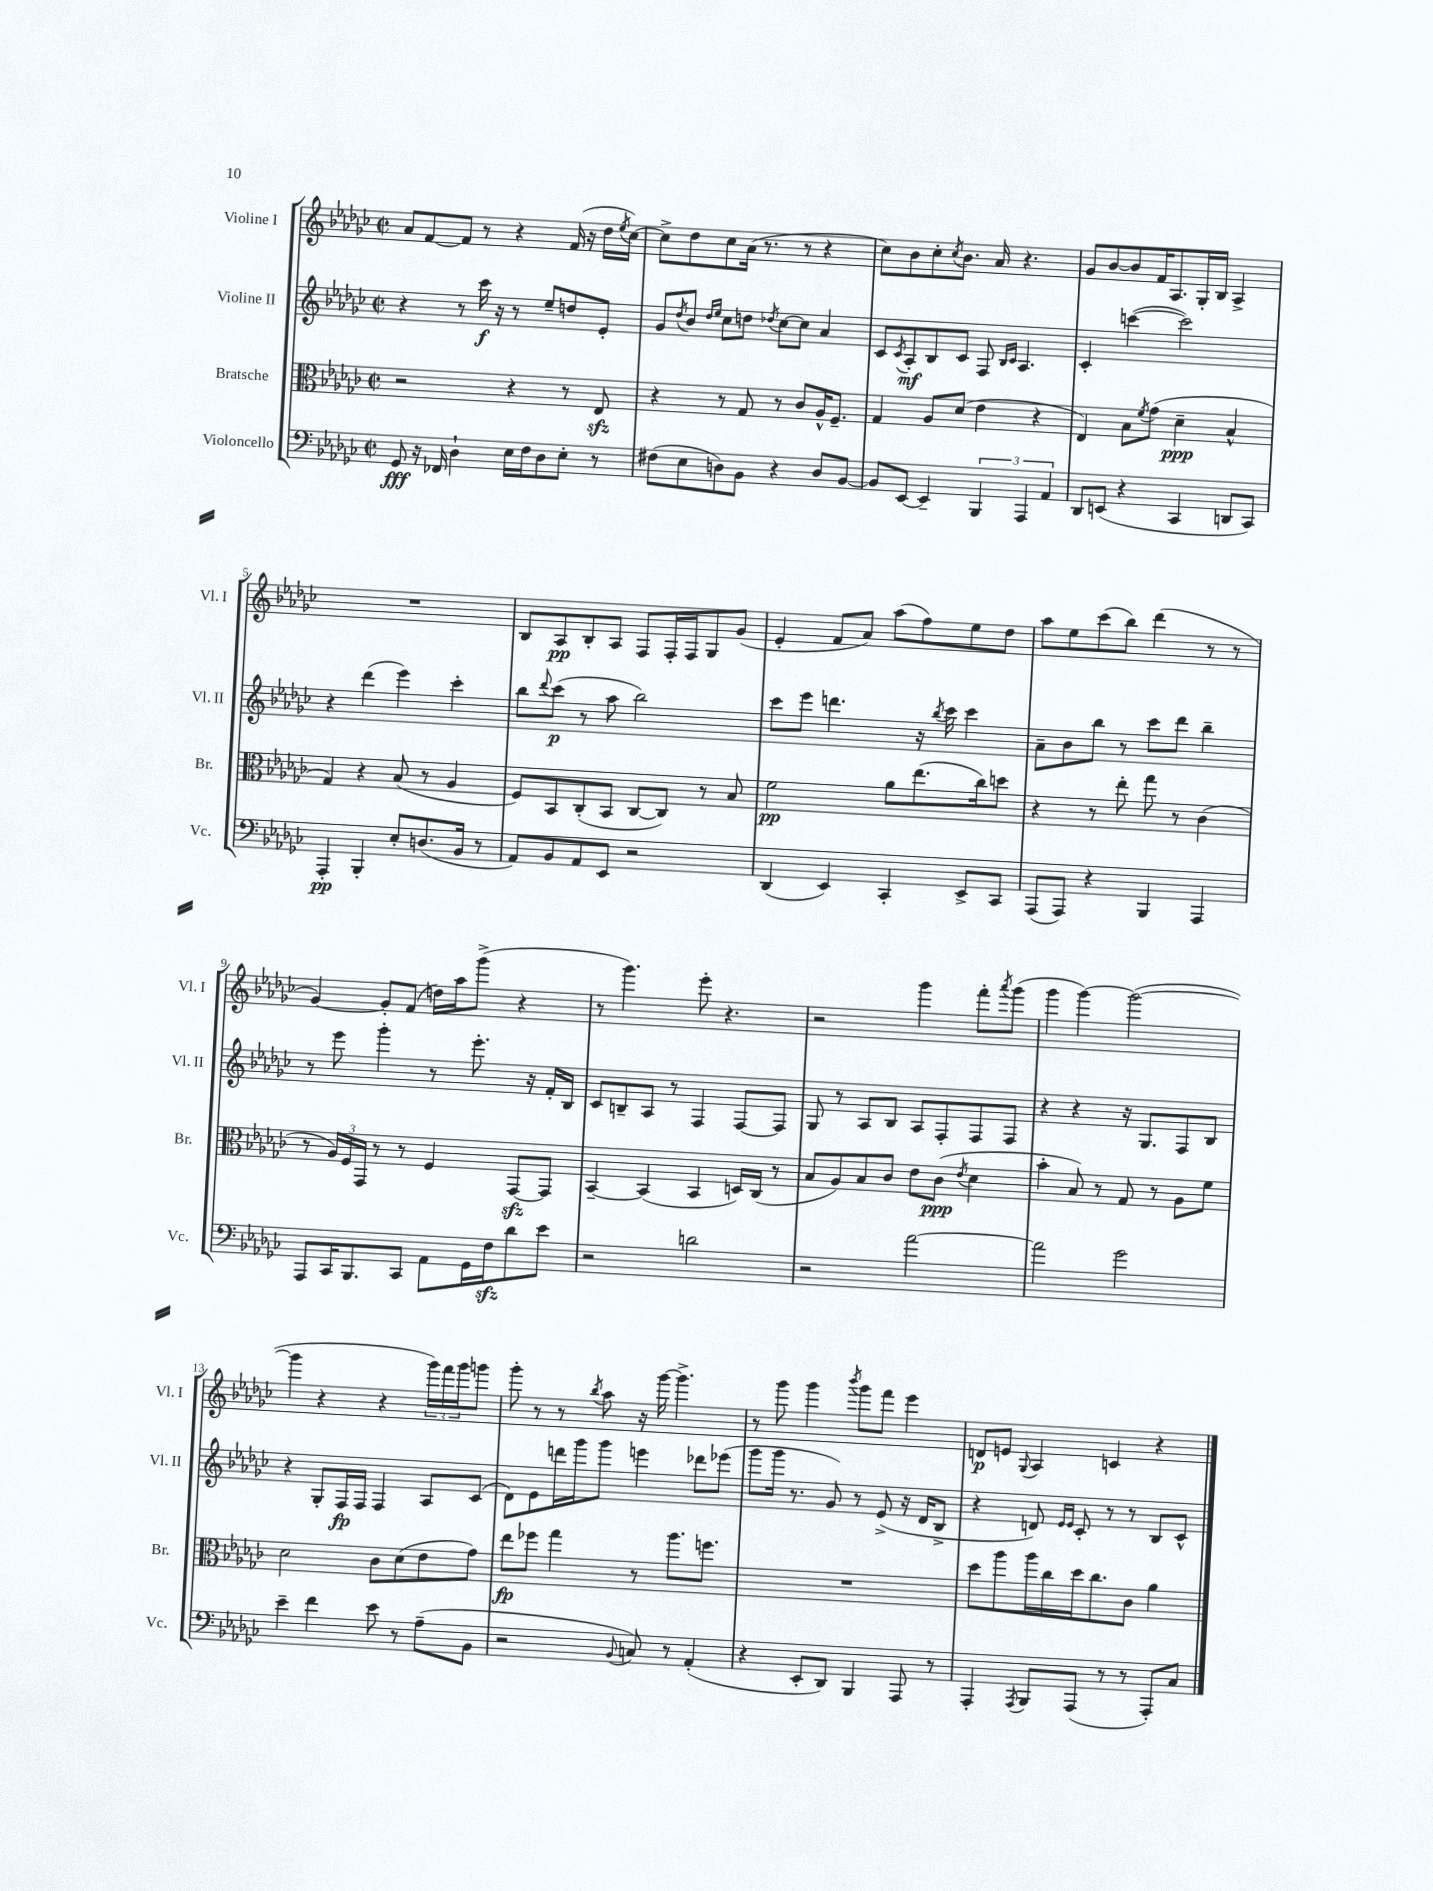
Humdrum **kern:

**kern	**kern	**kern	**kern
*staff4	*staff3	*staff2	*staff1
*clefF4	*clefC3	*clefG2	*clefG2
*k[b-e-a-d-g-c-]	*k[b-e-a-d-g-c-]	*k[b-e-a-d-g-c-]	*k[b-e-a-d-g-c-]
*M2/2	*M2/2	*M2/2	*M2/2
*met(c|)	*met(c|)	*met(c|)	*met(c|)
8GG-/	2r	4r	8a-/L
16r	.	.	[8f/
16FF-/	.	.	.
4D-`\	.	8r	8f/]J
.	.	16ccc-\	8r
.	.	16r	.
16E-\LL	4r	8r	4r
16F\J	.	.	.
8D-\	.	8ee-~/L	.
8E-'\J	8r	8dd/	(16f/
.	.	.	16r
8r	8E-/	8e-'/J	16dd-\LL
.	.	.	8qee-/
.	.	.	[16cc-\JJ)
=	=	=	=
(8F#\L	4r	8g-/L	8cc-^\]L
.	.	8qdd-/	.
8E-\	.	8b-/J	8dd-\
.	.	16qqdd-/LL	.
.	.	16qqee-/JJ	.
8D\)	8r	8cc-\L	8cc-\
8BB-\J	8G-/	8dd\J	(16a-\Jk
.	.	.	8.r
.	.	8qdd-/	.
4r	8r	[8cc-\L	.
.	8c-/L	8cc-\]J	8r
8D/L	16A-^^/K	4a-/	4r
.	8.F~/J	.	.
[8BB-/J	.	.	.
=	=	=	=
8BB-/]L	4G-/	8c-/L	8cc-\L)
.	.	8qc-/	.
[8EE-/J	.	8A-'/	8b-\
4EE-~/]	8A-/L	8B-/	8cc-'\
.	.	.	8qcc-/
.	(8d-/J	8c-/J	8.b-\J
6BBB-/	4e-\	8F/	.
.	.	.	16a-/
.	.	16qqB-/LL	.
.	.	16qqc-/JJ	.
.	.	4.A-/	4.r
6AAA-/	.	.	.
.	4r	.	.
6AA-/	.	.	.
=	=	=	=
8DD-/L	4E-/)	4c-'/	8g-/L
(8EE/J	.	.	[8b-/
4r	8B-\L	([4ccc\	8b-/]
.	8qf/	.	.
.	(8g-\J	.	16f/K
.	.	.	8.A-/
4CC-/	4d-~\	2ccc\])	.
.	.	.	16G-'/L
.	.	.	16B-/JJ
8DD/L	4B-^^/	.	4A-^/
8CC-/J)	.	.	.
=	=	=	=
4AAA-'/	4G-/)	4r	1r
4BBB-'/	4r	(4ddd-\	.
8E-'/L	(8B-/	4eee-\)	.
(8.D/	8r	.	.
.	4A-/	4ccc-'\	.
16BB-/Jk	.	.	.
8r	.	.	.
=	=	=	=
8AA-/L)	8F/L)	8bb-\L	8B-/L
.	.	8qqddd-/	.
8BB-/	8BB-/	(8ccc-\J	8A-/
8AA-/	(8C-'/	8r	8B-'/
8EE-/J	8BB-/J	8aa-\	8A-/J
2r	[8C-/L	2bb-\)	8F/L
.	8C-/]J)	.	16F'/L
.	.	.	16F/J
.	8r	.	8G-/
.	8B-/	.	(8g-/J
=	=	=	=
(4DD-/	2f\	8ccc-\L	4e-'/
.	.	8eee-\J	.
4EE-/)	.	4.ddd\	8f/L
.	.	.	8a-/J)
4CC-'/	8a-\L	.	(8aa-\L
.	(8.ee-\	16r	8ff\)
.	.	8qbb-/	.
.	.	16ccc-\	.
8EE-^/L	.	4ccc-\	8ee-\
.	16cc-\k)	.	.
8CC-/J	8dd\J	.	8dd-\J
=	=	=	=
(8AAA-/L	4r	8a-~\L	8aa-\L
8AAA-/J)	.	8b-\	8ee-\
4r	8r	8bb-\J	(8ccc-\
.	8ee-'\	8r	8bb-\J)
4BBB-/	8gg-\	8ccc-\L	(4ddd-\
.	8r	8ddd-\J	.
4AAA-/	(4c-\	4bb-~\	8r
.	.	.	8r
=	=	=	=
8AAA-/L	8r	8r	[4g-/)
16CC-/K	24A-/LL)	8eee-\	.
.	24F/	.	.
8.BBB-/	.	.	.
.	24GG-/JJ	.	.
.	8r	4ggg-'\	8g-'/]L
8CC-/J	8r	.	(8f/J
8AA-\L	4F/	8r	16dd\LL)
.	.	.	16aa-\J
16GG-\L	.	8.eee-'\	(8ggg-^\J
16F\J	.	.	.
8d-\	[8GG-/L	.	4r
.	.	16r	.
8e-\J	8GG-/]J	16f'/LL	.
.	.	16B-/JJ	.
=	=	=	=
2r	[4BB-~/	8c-/L	8r
.	.	8B~/	4.ggg-\)
.	(4BB-/]	8A-/J	.
.	.	8r	.
2d\	4BB-/	4F/	8eee-'\
.	.	.	4.r
.	16D/LL)	[8F/L	.
.	(16C-/JJ	.	.
.	8r	8F/]J	.
=	=	=	=
2r	8B-/L	8G-/	2r
.	8A-/)	8r	.
.	8B-/	8A-/L	.
.	8c-/J	8B-/J	.
[2a-\	8e-\L	8A-/L	4ggg-\
.	(8c-\J	8F'/	.
.	8qe-/	.	.
.	4d-\	8F/	8fff'\L
.	.	.	8qaaa-/
.	.	8F/J	(8ggg-\J
=	=	=	=
2a-\]	4b-'\	4r	4ggg-\
.	8B-/)	4r	[4ggg-\)
.	8r	.	.
2g-\	8G-/	16r	(2ggg-\_
.	.	8.G-/L	.
.	8r	.	.
.	8A-\L	8F/	.
.	8f\J	8B-/J	.
=	=	=	=
4e-~\	2d-\	4r	4ggg-\]
4f\	.	8G-'/L	4r
.	.	16F/L	.
.	.	16F/JJ	.
8e-\	8c-\L	4F/	4r
8r	(8d-\	.	.
(8A-~\L	8e-\	8A-/L	24ggg-\LL)
.	.	.	24fff\
.	.	.	24ggg-\J
8BB-\J	8g-\J)	(8c-/J	8ggg\J
=	=	=	=
2r	8ee-\L	8d-\L)	8ggg-'\
.	8ff-\J	8e-\	8r
.	4gg-\	16ddd\L	8r
.	.	16ggg-\J	.
.	.	.	8qbb-/
.	.	8ggg-\J	8aa-\
8qqBB-/	.	.	.
8C/)	8r	4eee\	16r
.	.	.	[16ggg-\
8r	8.aa-\L	.	4.ggg-^\]
(4AA-'/	.	8ddd-\L	.
.	8.ff\J	.	.
.	.	(8eee-\J	.
=	=	=	=
4r	1r	8ggg-\L	8r
.	.	16ggg-\Jk	8ggg-\
.	.	8.r	.
8EE-'/L	.	.	4ggg-\
8DD-/J)	.	8g-/)	.
.	.	.	8qbbb-/
4BBB-/	.	8r	8ggg-\L
.	.	(8e-^/	8fff\J
8AAA-/	.	16r	4eee-\
.	.	16d-/LK	.
8r	.	8B-^/J	.
=	=	=	=
4AAA-'/	8dd-\L	4r	8d/L
.	8aa-\	.	8e/J
8qAAA-/	.	.	8qqG-/
8BBB-/L	16aa-\L	8d/)	4A-/
.	16cc-\	.	.
.	.	16qqe-/LL	.
.	.	16qqe-/JJ	.
(8AAA-/J	16dd-\J	8c-'/	.
.	8.cc-\	.	.
8r	.	8r	4c/
8r	8c-\J	8r	.
8AAA-'/L)	4a-\	8B-/L	4r
8C-/J	.	8c-^^/J	.
==	==	==	==
*-	*-	*-	*-
